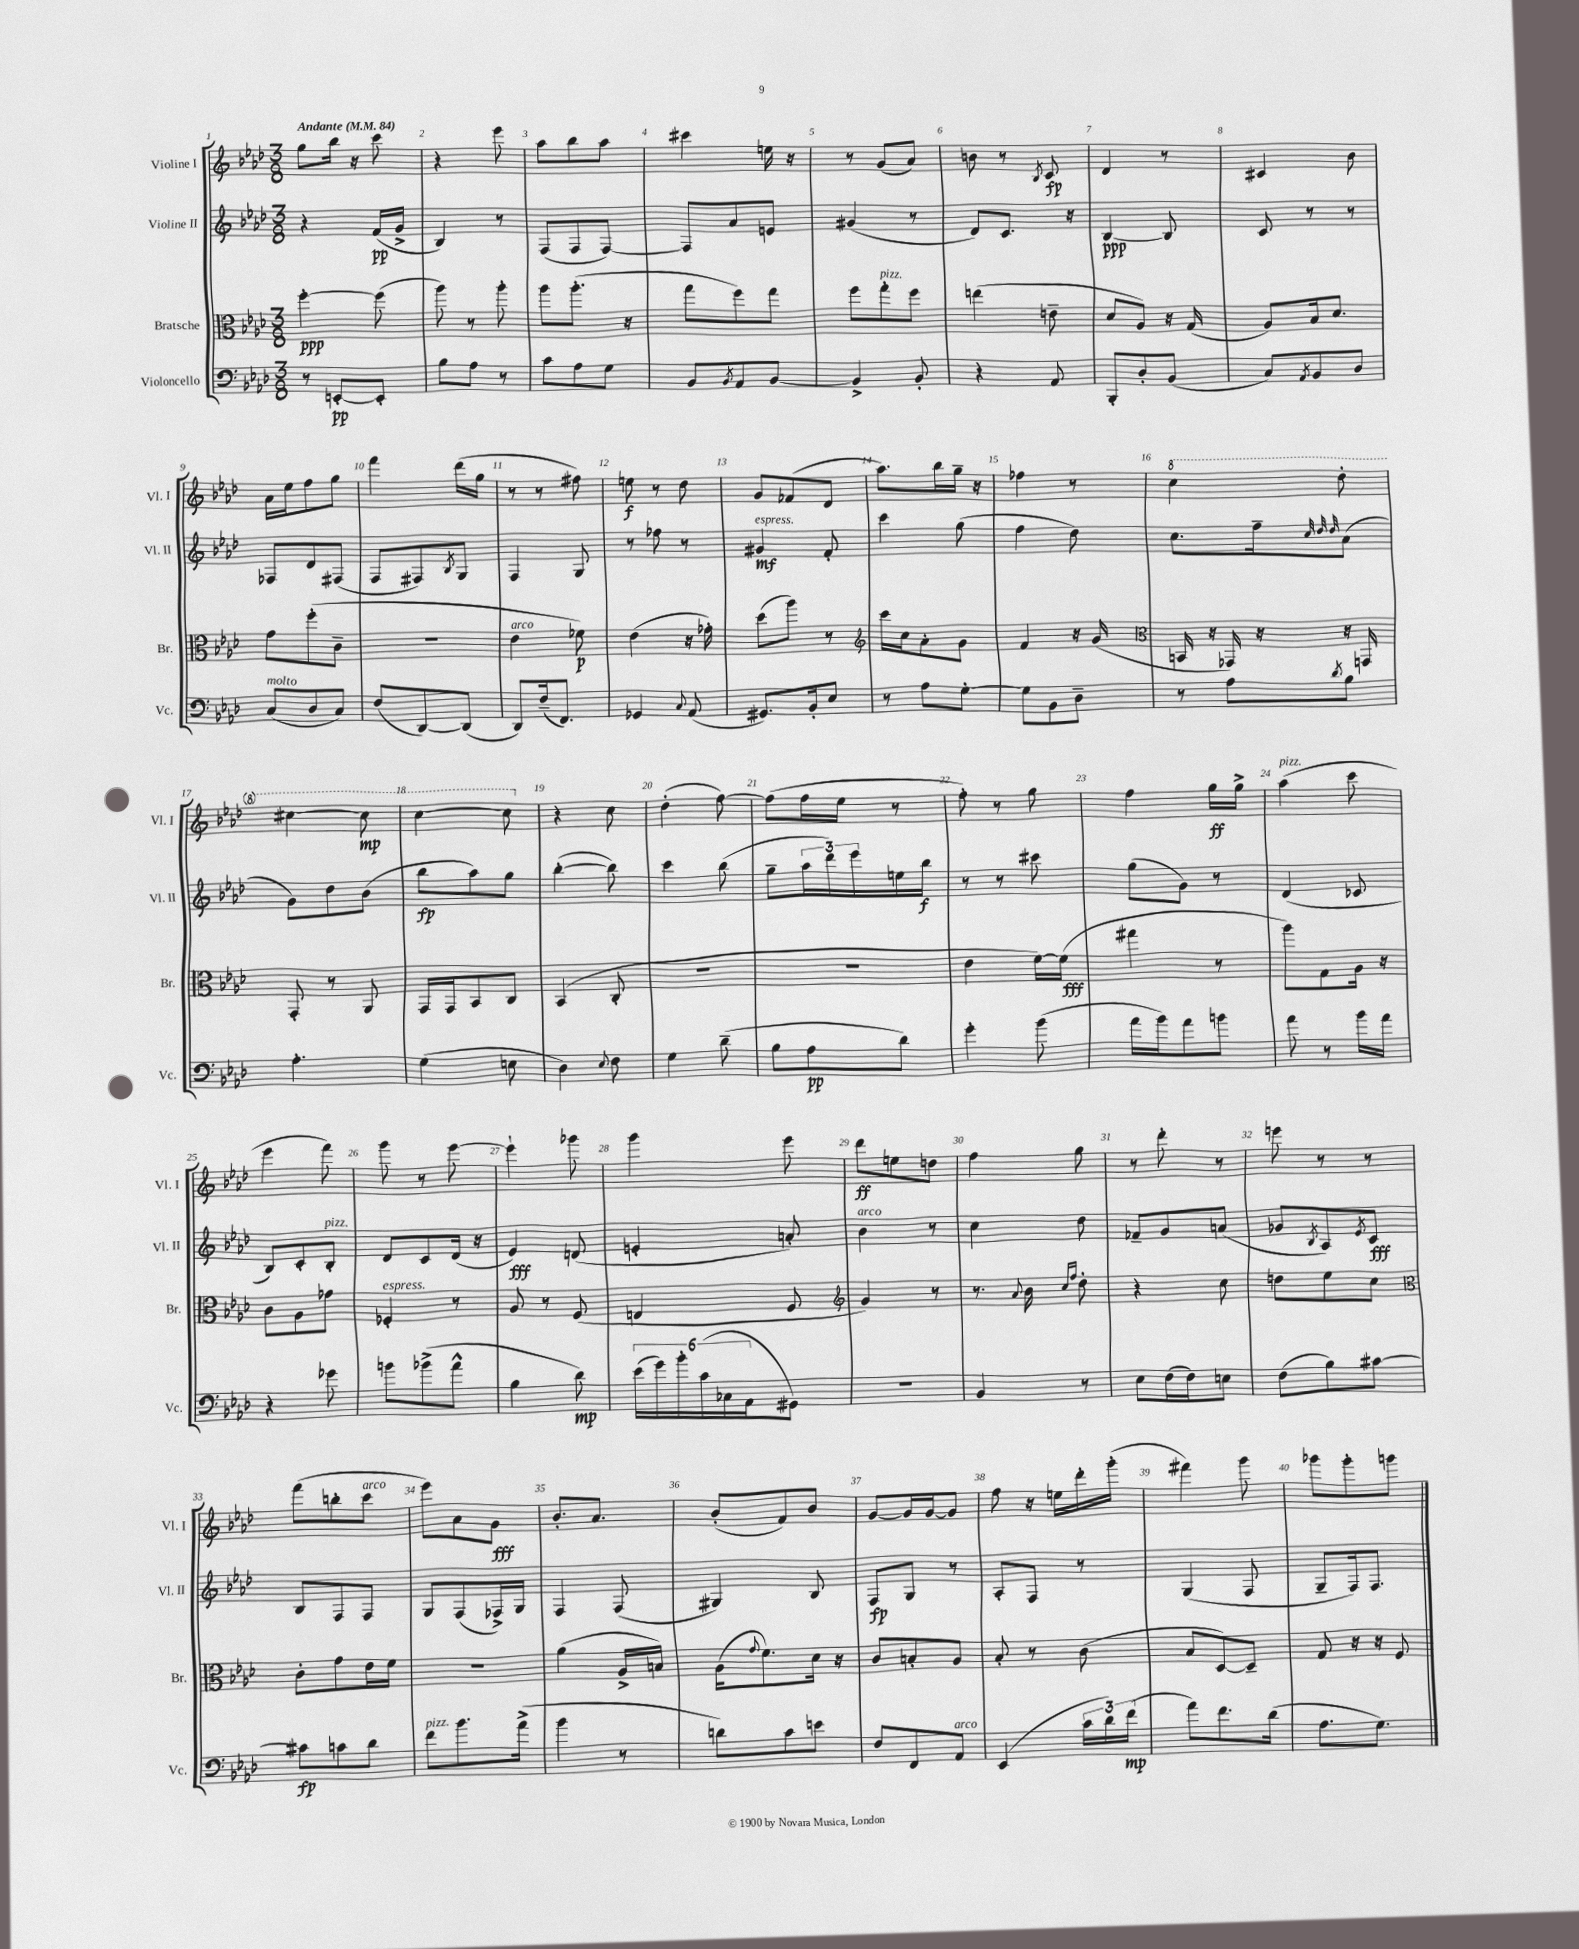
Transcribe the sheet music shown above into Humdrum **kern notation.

**kern	**kern	**kern	**kern
*staff4	*staff3	*staff2	*staff1
*clefF4	*clefC3	*clefG2	*clefG2
*k[b-e-a-d-]	*k[b-e-a-d-]	*k[b-e-a-d-]	*k[b-e-a-d-]
*M3/8	*M3/8	*M3/8	*M3/8
*MM84	*MM84	*MM84	*MM84
8r	[4ff'	4r	8gg
[8EE'	.	.	16bb-
.	.	.	16r
8EE']	(8ff]	(16f	8ccc
.	.	16g^	.
=	=	=	=
8B-	8aa-)	4B-)	4r
8A-	8r	.	.
8r	8aa-'	8r	8eee-
=	=	=	=
8c	8aa-	(8F	8aa-
8A-	(8.aa-'	8F	8bb-
8G	.	[8F)	8aa-
.	16r	.	.
=	=	=	=
8BB-	8gg	8F]	4ccc#
8qBB-	.	.	.
8AA-	8ff)	8a-	.
[8BB-	8gg	8e	16ee
.	.	.	16r
=	=	=	=
4BB-^]	8ff	(4g#	8r
.	8gg'	.	(8g
8BB-'	8ff	8r	8a-)
=	=	=	=
4r	(4ee	8d-)	8b
.	.	8.c	8r
.	.	.	8qB-
8AA-	8e~	.	8c
.	.	16r	.
=	=	=	=
8BBB-'	8d-	[4B-	4d-
8D-'	8A-)	.	.
(8BB-	16r	8B-]	8r
.	(16G	.	.
=	=	=	=
8C)	8A-)	8c	4c#
8qAA-	.	.	.
8BB-	16B-	8r	.
.	8.d-	.	.
8D-	.	8r	8b-
=	=	=	=
(8C	8g	8F-	16a-
.	.	.	16ee-
8D-	(8ff'	8d-	8ff
8C)	8c~	(8F#	8gg
=	=	=	=
(8F	4.r	8F	4fff
[8DD-)	.	8F#)	.
.	.	8qB-	.
(8DD-]	.	8G	(16ddd-
.	.	.	16gg
=	=	=	=
8DD-)	4e-	4F	8r
(16F~	.	.	8r
8.FF)	.	.	.
.	8f-)	8G	8ff#)
=	=	=	=
4GG-	(4e-	8r	8ee
.	.	8ff-	8r
8qqC	.	.	.
(8AA-	16r	8r	8dd-
.	16g-')	.	.
=	=	=	=
8.GG#)	(8dd-	4g#	8g
.	8aa-)	.	(8f-
16BB-'	.	.	.
8E-	8r	8f'	8d-
=	=	=	=
*	*clefG2	*	*
8r	16ccc	4ccc	8.aa-)
.	16cc	.	.
8A-	8a-'	.	.
.	.	.	16bb-
[8G'	8g	(8gg	16gg~
.	.	.	16r
=	=	=	=
8G]	4f	4ff	4ff-
8BB-	.	.	.
8D-~	16r	8dd-)	8r
.	(16g	.	.
=	=	=	=
*	*clefC3	*	*
8r	16BB	8.cc	4ccc
.	16r	.	.
8A-	16GG-)	.	.
.	16r	16ff~	.
.	.	32qqcc	.
.	.	32qqdd-	.
8qd-	.	32qqdd-	.
8B-	16r	(8a-	8ddd-'
.	16GG	.	.
=	=	=	=
4.A-'	8GG'	8g)	[4ccc#
.	8r	8dd-	.
.	8AA-	(8b-	8ccc#]
=	=	=	=
(4G	16GG	8bb-	[4ccc
.	16GG	.	.
.	8BB-	8aa-)	.
8E	8C	8gg	8ccc]
=	=	=	=
4D-)	(4BB-	([4bb-'	4r
8qqE-	.	.	.
8F	8C'	8bb-])	8cc
=	=	=	=
4G	4.r	4ccc	(4dd-'
(8d-~	.	(8bb-	[8ff)
=	=	=	=
8B-	4.r	8gg~	(8ff]
8A-	.	24aa-	16ff
.	.	24ddd-)	.
.	.	.	16ee-
.	.	24eee-	.
8d-)	.	16ee	8r
.	.	16bb-	.
=	=	=	=
4g'	4e-	8r	8ff')
.	.	8r	8r
(8b-	[16f)	8ccc#	8gg
.	(16f]	.	.
=	=	=	=
16a-	4gg#	(8gg	4ff
16b-)	.	.	.
8a-	.	8g)	.
8b	8r	8r	16gg
.	.	.	16gg^
=	=	=	=
8a-	8aa-)	(4d-	(4aa-
8r	8G	.	.
16b-	16A-	8c-	8ccc
16a-	16r	.	.
=	=	=	=
4r	8c	8B-)	4eee-
.	8A-	8c'	.
8g-	8g-	8B-'	8fff)
=	=	=	=
8b	4F-'	8d-	8ggg
(8b-^	.	8c	8r
8a-^^	8r	(16d-	[8eee-
.	.	16r	.
=	=	=	=
4B-	8A-	4e-)	4eee-`]
.	8r	.	.
8d-)	(8F	(8d	8ggg-
=	=	=	=
(24e-	4E	4e'	4ggg
24g)	.	.	.
24b-'	.	.	.
(24c	.	.	.
24C-	.	.	.
24AA-	.	.	.
8GG#)	8F	8a')	8eee-
=	=	=	=
*	*clefG2	*	*
4.r	4g)	4b-	8ddd-
.	.	.	8ee
.	8r	8r	8dd
=	=	=	=
4BB-	8.r	4cc	4ff
.	8qqa-	.	.
.	16b-	.	.
.	16qqcc	.	.
.	16qqff	.	.
8r	8dd-'	8dd-	8gg
=	=	=	=
8E-	4r	8f-~	8r
(16F	.	8g	8ddd-'
16F)	.	.	.
8E	8cc	(8a	8r
=	=	=	=
(8F	8dd	8g-	8eee
.	.	8qB-	.
8B-)	8ee-	8A-)	8r
.	.	8qe-	.
[8c#	8cc	8c	8r
=	=	=	=
*	*clefC3	*	*
8c#]	8c'	8B-	(8fff
8c	8g	8F	8bb'
8d-	16e-	8F	8ccc
.	16f	.	.
=	=	=	=
8f	4.r	8G	8eee-)
8.b-	.	(8F	8a-
.	.	16F-^)	8g
(16a-^	.	16G	.
=	=	=	=
4b-	(4a-	4F	8.b-'
.	.	.	8.a-
8r	16A-^	(8F	.
.	16B)	.	.
=	=	=	=
8d)	(16A-	4G#)	(8b-'
.	8qqg	.	.
.	8.f)	.	.
8c	.	.	8f)
8e	16d-	8B-	8b-
.	16r	.	.
=	=	=	=
8F	8c	8F	[8g
8FF	8B'	8G	16g]
.	.	.	[16g
8AA-	8A-	8r	8g]
=	=	=	=
(4EE-	8B-'	8A-'	8ff
.	8r	8F	16r
.	.	.	16ee
24c	(8c	8r	16ddd-'
24d-)	.	.	.
.	.	.	(16ggg'
(24f	.	.	.
=	=	=	=
8a-)	8B-	(4G	4fff#)
8.f	[8D-)	.	.
.	8D-~]	8F	8ggg
(16d-	.	.	.
=	=	=	=
8.A-	8G	8G~	8ggg-
.	16r	16F)	8ggg-'
8.G)	16r	8.F	.
.	8F	.	8ggg
==	==	==	==
*-	*-	*-	*-
